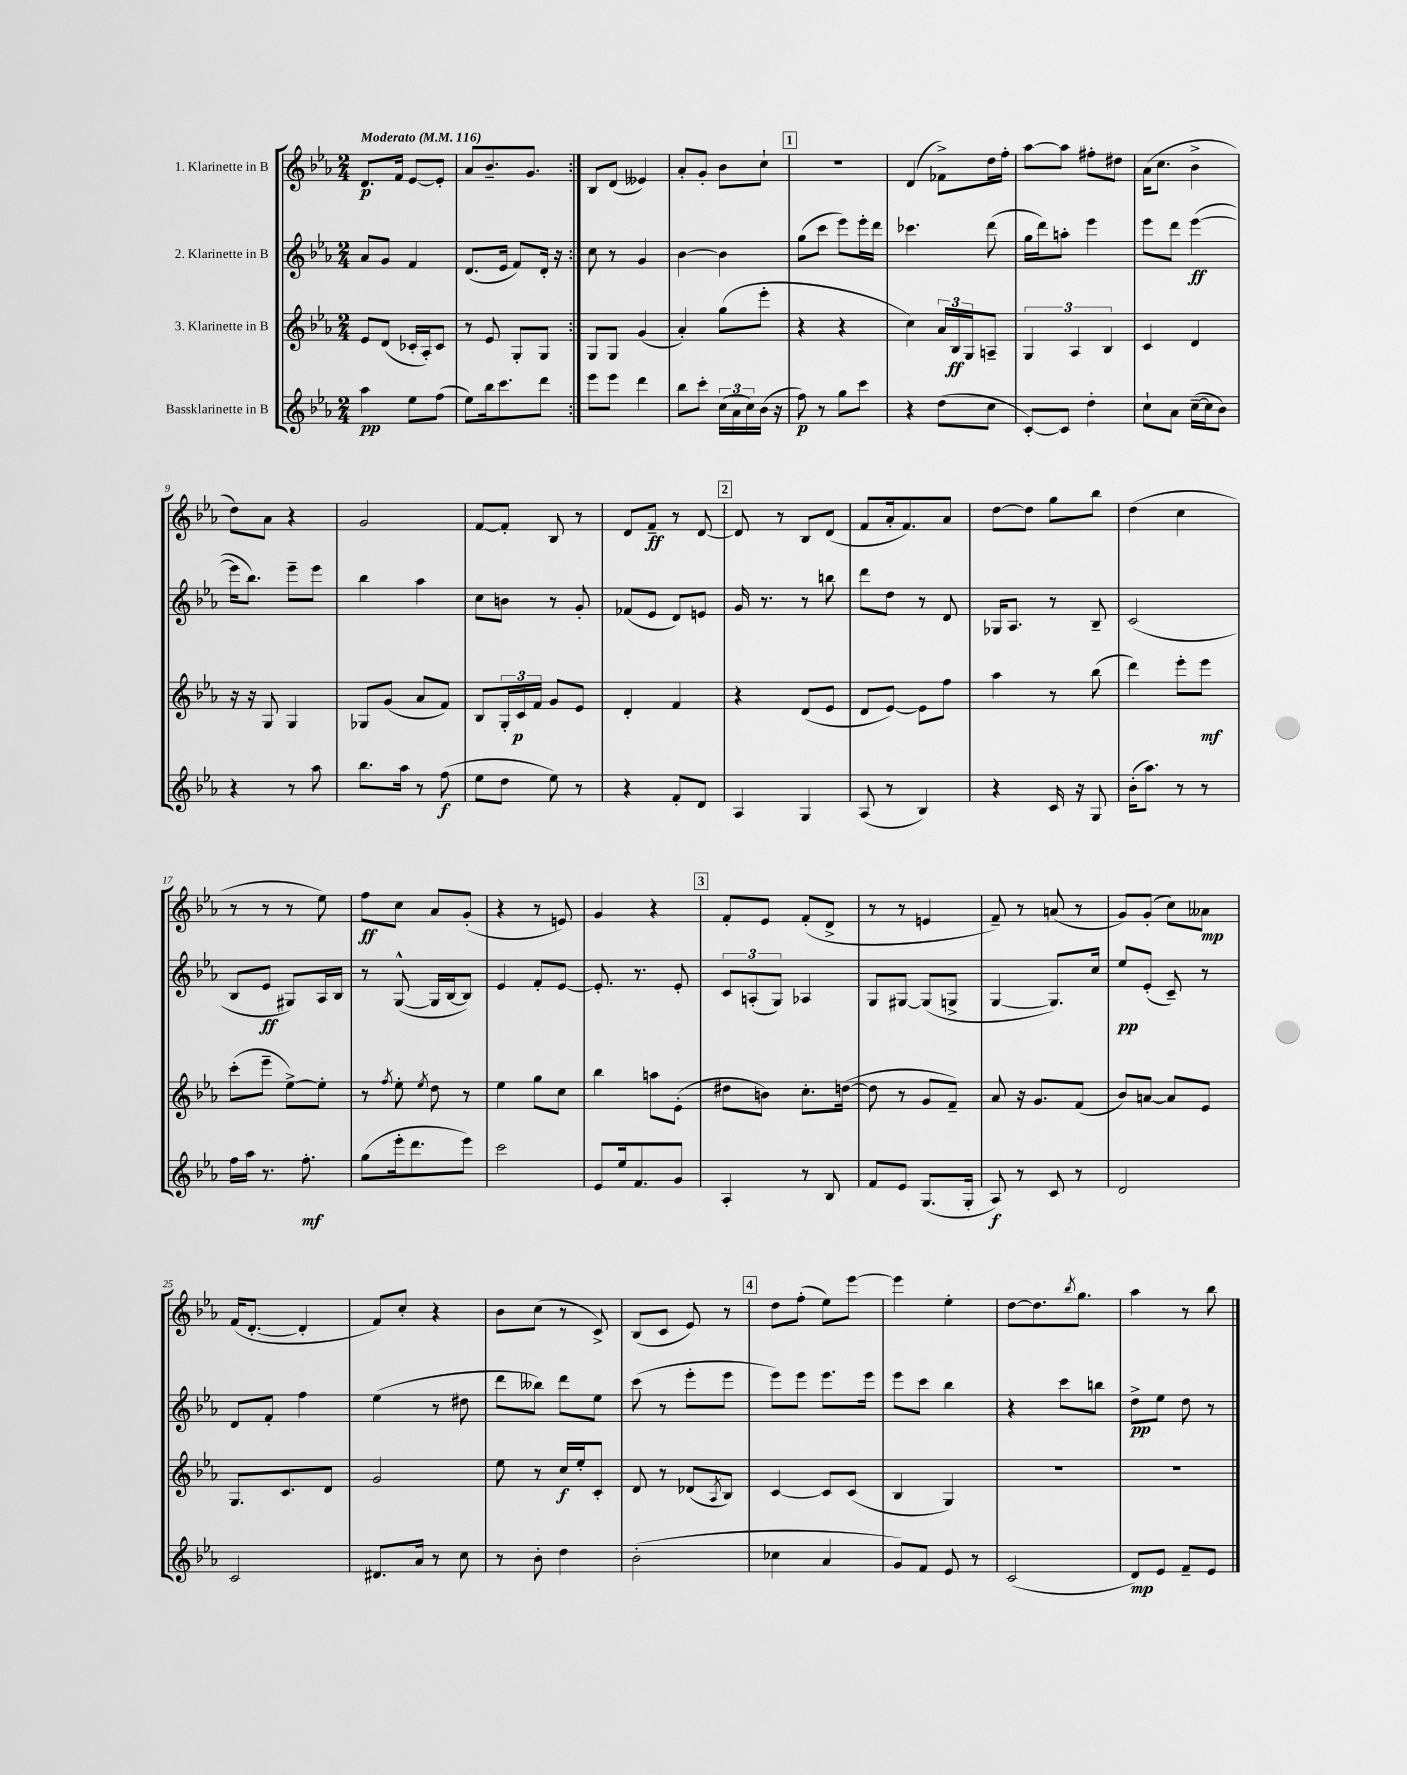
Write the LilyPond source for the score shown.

<<
\new StaffGroup <<
\new Staff = "s0" \with { instrumentName = "1. Klarinette in B" } {
    \clef treble \key ees \major \numericTimeSignature \time 2/4 \tempo "Moderato" 4 = 116
    \repeat volta 2 { d'8.\p f'16 ees'8~ ees'8-. |
    aes'8 bes'8.-- g'8. | }
    bes8 d'8( eeses'4) |
    aes'8-. g'8-. bes'8 c''8-! |
    \mark \markup { \box "1" } r2 |
    d'4( fes'8->) d''16 f''16-. |
    aes''8~ aes''8 fis''8-. dis''8 |
    aes'16( c''8. bes'4-> |
    d''8) aes'8 r4 |
    g'2 |
    f'8~ f'8-. bes8 r8 |
    d'8 f'8--\ff r8 d'8~ |
    \mark \markup { \box "2" } d'8 r8 bes8 d'8( |
    f'8 aes'16-. f'8.) aes'8 |
    d''8~ d''8 g''8 bes''8 |
    d''4( c''4 |
    r8 r8 r8 ees''8) |
    f''8\ff c''8 aes'8 g'8-.( |
    r4 r8 e'8) |
    g'4 r4 |
    \mark \markup { \box "3" } f'8-. ees'8 f'8-.( d'8-> |
    r8 r8 e'4 |
    f'8--) r8 a'8( r8 |
    g'8) g'8-.( c''8) aeses'8\mp |
    f'16( d'8.~-. d'4-. |
    f'8) c''8-. r4 |
    bes'8 c''8( r8 c'8->) |
    bes8( c'8 ees'8) r8 |
    \mark \markup { \box "4" } d''8 f''8-.( ees''8) ees'''8~ |
    ees'''4 ees''4-. |
    d''8~ d''8. \acciaccatura { bes''8 } g''8. |
    aes''4 r8 bes''8 \bar "|." |
}
\new Staff = "s1" \with { instrumentName = "2. Klarinette in B" } {
    \clef treble \key ees \major \numericTimeSignature \time 2/4
    \repeat volta 2 { aes'8 g'8 f'4 |
    d'8.( ees'16 f'8) d'16-. r16 | }
    c''8 r8 g'4 |
    bes'4~ bes'4 |
    \mark \markup { \box "1" } g''8( c'''8 ees'''8) ees'''16-. d'''16 |
    ces'''4. d'''8( |
    g''16 d'''16) a''8-. ees'''4 |
    ees'''8 d'''8 ees'''4~\ff( |
    ees'''16 bes''8.) ees'''8-- ees'''8 |
    bes''4 aes''4 |
    c''8 b'8 r8 g'8-. |
    fes'8( ees'8 d'8) e'8 |
    \mark \markup { \box "2" } g'16 r8. r8 b''8 |
    d'''8 d''8 r8 d'8 |
    ges16 aes8. r8 bes8-- |
    c'2( |
    bes8 ees'8\ff gis8) aes16 bes16 |
    r8 g8~-^( g16 bes16~ bes8) |
    ees'4 f'8-. ees'8~ |
    ees'8.-. r8. ees'8-. |
    \mark \markup { \box "3" } \tuplet 3/2 { c'8 a8-.( g8) } aes4 |
    g8 gis8~ gis8( g8-> |
    g4~ g8.) c''16 |
    ees''8\pp ees'8-.( c'8--) r8 |
    d'8 f'8-. f''4 |
    ees''4( r8 dis''8 |
    d'''8 beses''8) d'''8 ees''8 |
    c'''8( r8 ees'''8-. ees'''8 |
    \mark \markup { \box "4" } ees'''8) ees'''8 ees'''8. ees'''16 |
    ees'''8 c'''8 bes''4 |
    r4 c'''8 b''8 |
    d''8->\pp ees''8 d''8 r8 \bar "|." |
}
\new Staff = "s2" \with { instrumentName = "3. Klarinette in B" } {
    \clef treble \key ees \major \numericTimeSignature \time 2/4
    \repeat volta 2 { ees'8 d'8( ces'16-. aes16-.) ces'8 |
    r8 ees'8 g8-. g8 | }
    g8 g8 g'4( |
    aes'4-.) g''8( ees'''8-. |
    \mark \markup { \box "1" } r4 r4 |
    c''4) \tuplet 3/2 { aes'16 bes16\ff g16 } a8-- |
    \tuplet 3/2 { g4 aes4 bes4 } |
    c'4 d'4 |
    r16 r16 g8 g4 |
    ges8 g'8( aes'8 f'8) |
    bes8 \tuplet 3/2 { g16-. c'16\p f'16 } g'8 ees'8 |
    d'4-. f'4 |
    \mark \markup { \box "2" } r4 d'8( ees'8 |
    d'8 ees'8~) ees'8 f''8 |
    aes''4 r8 bes''8( |
    d'''4) ees'''8-. ees'''8\mf |
    c'''8-.( ees'''8-- ees''8~->) ees''8-. |
    r8 \acciaccatura { f''8 } ees''8-. \acciaccatura { ees''8 } d''8 r8 |
    ees''4 g''8 c''8 |
    bes''4 a''8 ees'8-.( |
    \mark \markup { \box "3" } dis''8 b'8) c''8.-. d''16~( |
    d''8 r8 g'8 f'8--) |
    aes'8 r16 g'8. f'8( |
    bes'8) a'8~ a'8 ees'8 |
    g8. c'8. d'8 |
    g'2 |
    ees''8 r8 c''16\f ees''16-. c'8-. |
    d'8 r8 des'8( \acciaccatura { aes8 } bes8) |
    \mark \markup { \box "4" } c'4~ c'8 c'8( |
    bes4 g4) |
    R2 |
    R2 \bar "|." |
}
\new Staff = "s3" \with { instrumentName = "Bassklarinette in B" } {
    \clef treble \key ees \major \numericTimeSignature \time 2/4
    \repeat volta 2 { aes''4\pp ees''8 f''8( |
    ees''8) bes''16 c'''8. d'''8 | }
    ees'''8 ees'''8 d'''4 |
    bes''8 c'''8-. \tuplet 3/2 { c''16( aes'16 c''16) } bes'16( r16 |
    \mark \markup { \box "1" } f''8\p) r8 g''8 c'''8 |
    r4 d''8( c''8 |
    c'8~-.) c'8 d''4-. |
    c''8-! aes'8 c''16~--( c''16 bes'8) |
    r4 r8 aes''8 |
    bes''8. aes''16 r8 f''8\f( |
    ees''8 d''8 ees''8) r8 |
    r4 f'8-. d'8 |
    \mark \markup { \box "2" } aes4 g4 |
    aes8( r8 bes4) |
    r4 c'16 r16 g8 |
    bes'16-.( aes''8.) r8 r8 |
    f''16 aes''16 r8. f''8.-.\mf |
    g''8( ees'''16-. d'''8. ees'''8) |
    c'''2 |
    ees'8 ees''16 f'8. g'8 |
    \mark \markup { \box "3" } aes4-. r8 bes8 |
    f'8 ees'8 g8.( g16-. |
    aes8\f) r8 c'8 r8 |
    d'2 |
    c'2 |
    dis'8. aes'16 r8 c''8 |
    r8 bes'8-. d''4 |
    bes'2-.( |
    \mark \markup { \box "4" } ces''4 aes'4 |
    g'8) f'8 ees'8 r8 |
    c'2( |
    d'8\mp) ees'8 f'8-- ees'8 \bar "|." |
}
>>
>>
